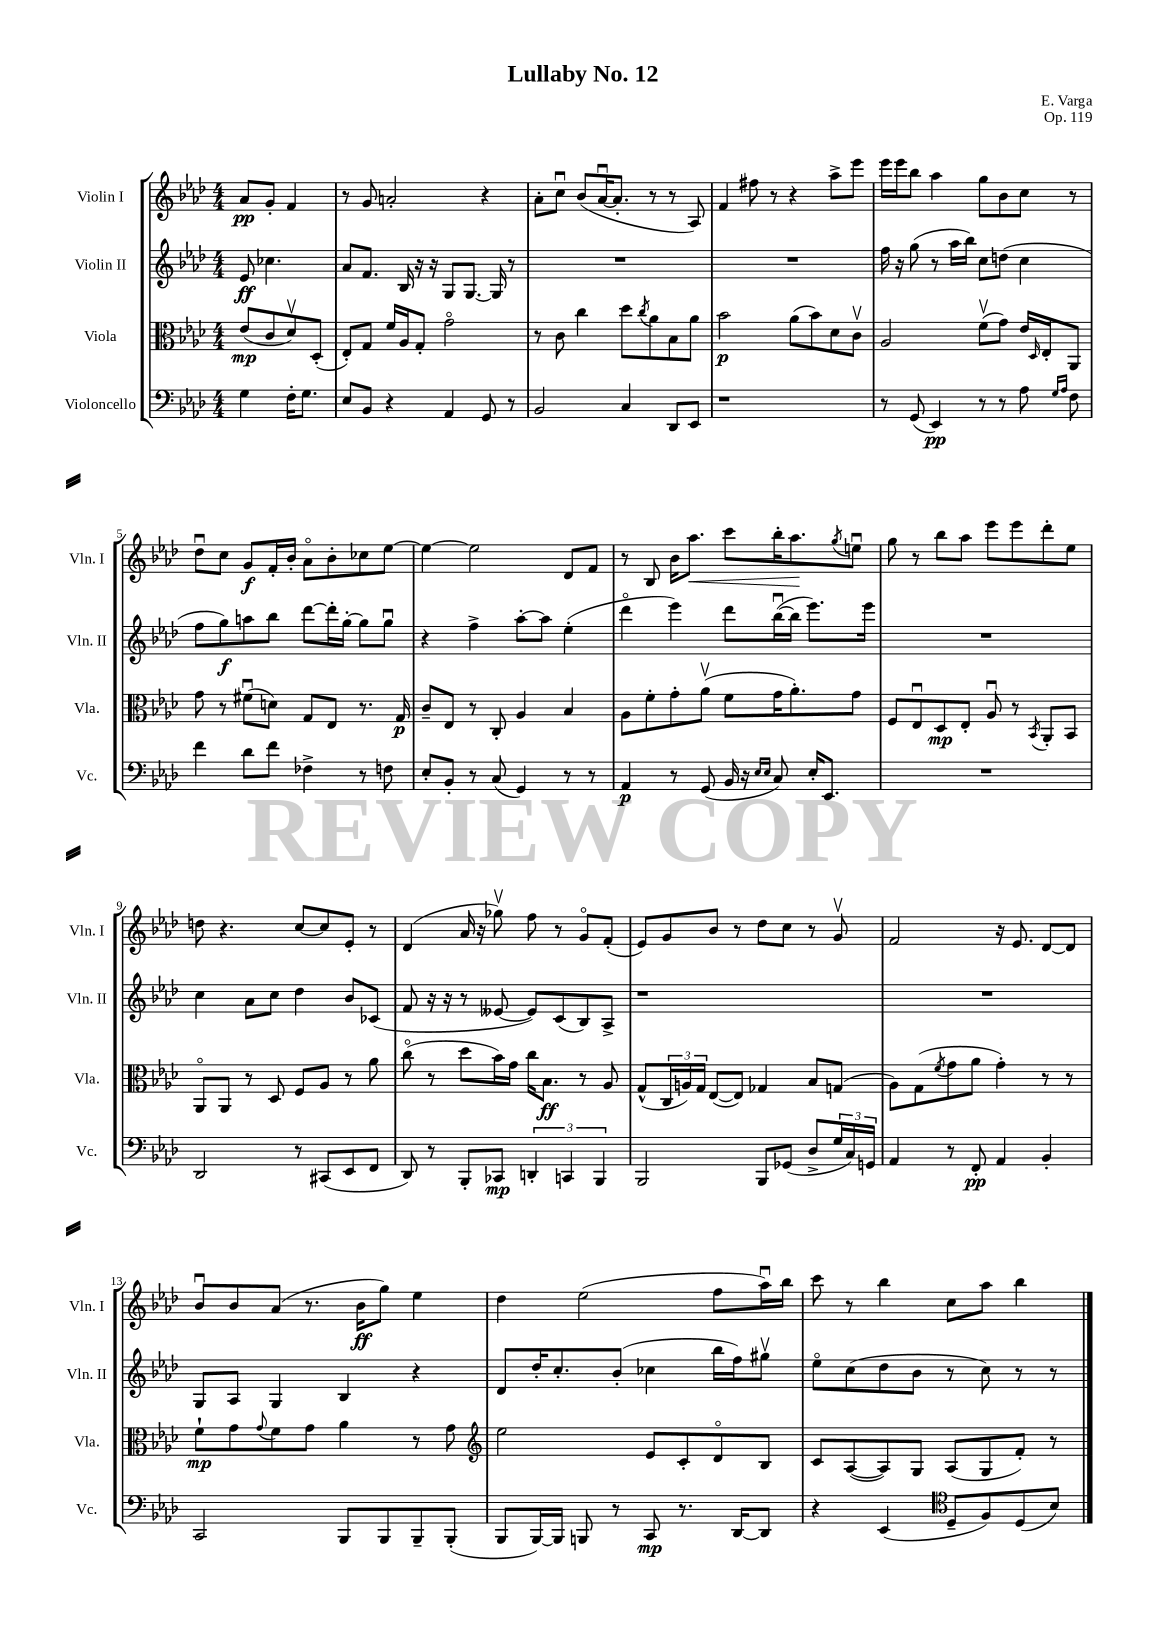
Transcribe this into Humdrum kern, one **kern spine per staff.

**kern	**dynam	**kern	**dynam	**kern	**dynam	**kern	**dynam
*part4	*part4	*part3	*part3	*part2	*part2	*part1	*part1
*staff4	*staff4	*staff3	*staff3	*staff2	*staff2	*staff1	*staff1
*I"Violoncello	*	*I"Viola	*	*I"Violin II	*	*I"Violin I	*
*I'Vc.	*	*I'Vla.	*	*I'Vln. II	*	*I'Vln. I	*
*clefF4	*	*clefC3	*	*clefG2	*	*clefG2	*
*k[b-e-a-d-]	*	*k[b-e-a-d-]	*	*k[b-e-a-d-]	*	*k[b-e-a-d-]	*
*M4/4	*	*M4/4	*	*M4/4	*	*M4/4	*
=	=	=	=	=	=	=	=
4G\	.	(8e-/L	mp	8e-/	ff	8a-/L	pp
.	.	8c/	.	4.cc-X\	.	8g'/J	.
16F'\KL	.	8d-v/)	.	.	.	4f/	.
8.G\J	.	.	.	.	.	.	.
.	.	(8D-'/J	.	.	.	.	.
=1	=1	=1	=1	=1	=1	=1	=1
8E-/L	.	8E-'/L)	.	8a-/L	.	8r	.
8BB-/J	.	8G/J	.	8.f/J	.	8g/	.
4r	.	16f/LL	.	.	.	2an'/	.
.	.	16A-/J	.	16B-/	.	.	.
.	.	8G'/J	.	16r	.	.	.
.	.	.	.	16r	.	.	.
4AA-/	.	2g\	.	8G/L	.	.	.
.	.	.	.	[8.G/J	.	.	.
8GG/	.	.	.	.	.	4r	.
.	.	.	.	16G/]	.	.	.
8r	.	.	.	8r	.	.	.
=2	=2	=2	=2	=2	=2	=2	=2
2BB-/	.	8r	.	1r	.	8a-'\L	.
.	.	8c\	.	.	.	8ccu\J	.
.	.	4cc\	.	.	.	(8b-/L	.
.	.	.	.	.	.	[16a-u/K	.
.	.	.	.	.	.	8.a-'/J]	.
4C/	.	8dd-\L	.	.	.	.	.
.	.	8qcc/	.	.	.	.	.
.	.	8a-\	.	.	.	8r	.
8DD-/L	.	8B-\	.	.	.	8r	.
8EE-/J	.	8a-\J	.	.	.	8A-/)	.
=3	=3	=3	=3	=3	=3	=3	=3
1r	.	2b-\	p	1r	.	4f/	.
.	.	.	.	.	.	8ff#X\	.
.	.	.	.	.	.	8r	.
.	.	(8a-\L	.	.	.	4r	.
.	.	8b-\)	.	.	.	.	.
.	.	8d-\	.	.	.	8aa-^\L	.
.	.	8cv\J	.	.	.	8eee-\J	.
=4	=4	=4	=4	=4	=4	=4	=4
8r	.	2A-/	.	16ff\	.	16eee-\LL	.
.	.	.	.	16r	.	16eee-\J	.
(8GG/	.	.	.	(8gg\	.	8bb-\J	.
4EE-/)	pp	.	.	8r	.	4aa-\	.
.	.	.	.	16aa-\LL	.	.	.
.	.	.	.	16bb-\JJ)	.	.	.
8r	.	(8fv\L	.	8cc\L	.	8gg\L	.
8r	.	8g\J)	.	(8ddn\J	.	8b-\	.
8A-\	.	16e-/LL	.	4cc\	.	8cc\J	.
.	.	16qqD-/	.	.	.	.	.
.	.	16E-'/J	.	.	.	.	.
16qqG/LL	.	.	.	.	.	.	.
16qqA-/JJ	.	.	.	.	.	.	.
8F\	.	8AA-/J	.	.	.	8r	.
!!LO:LB:g=z
=5	=5	=5	=5	=5	=5	=5	=5
4f\	.	8g\	.	8ff\L	.	8dd-u\L	.
.	.	8r	.	8gg\)	f	8cc\J	.
8d-\L	.	(8f#Xu\L	.	8aan\	.	8g/L	f
8f\J	.	8dn\J)	.	8bb-\J	.	16f'/L	.
.	.	.	.	.	.	16b-'/JJ	.
4F-X^\	.	8G/L	.	[8ddd-\L	.	8a-\L	.
.	.	8E-/J	.	16ddd-'\L]	.	8b-'\	.
.	.	.	.	[16gg'\JJ	.	.	.
8r	.	8.r	.	8gg\L]	.	8cc-X\	.
8Fn\	.	.	.	8ggu\J	.	[8ee-\J	.
.	.	16G/	p	.	.	.	.
=6	=6	=6	=6	=6	=6	=6	=6
8E-'/L	.	8c~/L	.	4r	.	4ee-\_	.
8BB-'/J	.	8E-/J	.	.	.	.	.
8r	.	8r	.	4ff^\	.	2ee-\]	.
(8C/	.	8C'/	.	.	.	.	.
4GG/)	.	4A-/	.	[8aa-'\L	.	.	.
.	.	.	.	8aa-\J]	.	.	.
8r	.	4B-/	.	(4ee-'\	.	8d-/L	.
8r	.	.	.	.	.	8f/J	.
=7	=7	=7	=7	=7	=7	=7	=7
4AA-/	p	8A-\L	.	4ddd-\	.	8r	.
.	.	8f'\	.	.	.	8B-/	.
8r	.	8g'\	.	4eee-\)	.	16b-\KL	.
!	!	!	!	!	!	!	!LO:HP:b
.	.	.	.	.	.	8.aa-\J	<
(8GG/	.	(8a-v\J	.	.	.	.	.
16BB-/	.	8f\L	.	8ddd-\L	.	8ccc\L	.
16r	.	.	.	.	.	.	.
16qqE-/LL	.	.	.	.	.	.	.
16qqE-/JJ	.	.	.	.	.	.	.
8C/)	.	16g\K	.	([16bb-u\L	.	16bb-'\K	.
.	.	8.a-'\)	.	16bb-\JJ]	.	8.aa-\	.
16E-'/KL	.	.	.	8.eee-\L)	.	.	.
8.EE-/J	.	.	.	.	.	.	.
.	.	.	.	.	.	8qgg/	.
.	.	8g\J	.	.	.	8eenu\J	[
.	.	.	.	16eee-\Jk	.	.	.
=8	=8	=8	=8	=8	=8	=8	=8
1r	.	8F/L	.	1r	.	8gg\	.
.	.	8E-u/	.	.	.	8r	.
.	.	8D-/	mp	.	.	8bb-\L	.
.	.	8E-'/J	.	.	.	8aa-\J	.
.	.	8A-u/	.	.	.	8eee-\L	.
.	.	8r	.	.	.	8eee-\	.
.	.	8qBB-/	.	.	.	.	.
.	.	8AA-'/L	.	.	.	8ddd-'\	.
.	.	8BB-/J	.	.	.	8ee-\J	.
!!LO:LB:g=z
=9	=9	=9	=9	=9	=9	=9	=9
2DD-/	.	8AA-/L	.	4cc\	.	8ddn\	.
.	.	8AA-/J	.	.	.	4.r	.
.	.	8r	.	8a-\L	.	.	.
.	.	8D-/	.	8cc\J	.	.	.
8r	.	8F/L	.	4dd-\	.	[8cc/L	.
(8CC#X/L	.	8A-/J	.	.	.	8cc/]	.
8EE-/	.	8r	.	8b-/L	.	8e-'/J	.
8FF/J	.	8a-\	.	(8c-X/J	.	8r	.
=10	=10	=10	=10	=10	=10	=10	=10
8DD-/)	.	(8cc\	.	8f/	.	(4d-/	.
8r	.	8r	.	16r	.	.	.
.	.	.	.	16r	.	.	.
8BBB-'/L	.	8dd-\L	.	8r	.	16a-/	.
.	.	.	.	.	.	16r	.
8CC-X/J	mp	16b-\L)	.	[8e--X/	.	8gg-Xv\)	.
.	.	16g\JJ	.	.	.	.	.
6DDn'/	.	16cc\KL	.	8e--/L])	.	8ff\	.
.	.	8.B-\J	ff	.	.	.	.
.	.	.	.	(8c/	.	8r	.
6CCn/	.	.	.	.	.	.	.
.	.	8r	.	8B-/)	.	8g/L	.
6BBB-/	.	.	.	.	.	.	.
.	.	8A-/	.	8A-^/J	.	(8f'/J	.
=11	=11	=11	=11	=11	=11	=11	=11
2BBB-/	.	(8G^^/L	.	1r	.	8e-/L)	.
.	.	24C/L	.	.	.	8g/	.
.	.	24An/)	.	.	.	.	.
.	.	24G/JJ	.	.	.	.	.
.	.	([8E-/L	.	.	.	8b-/J	.
.	.	8E-/J])	.	.	.	8r	.
8BBB-/L	.	4G-X/	.	.	.	8dd-\L	.
(8GG-X/J	.	.	.	.	.	8cc\J	.
8D-^/L	.	8B-/L	.	.	.	8r	.
24G/L	.	(8Gn/J	.	.	.	8gv/	.
24C/)	.	.	.	.	.	.	.
24GGn/JJ	.	.	.	.	.	.	.
=12	=12	=12	=12	=12	=12	=12	=12
4AA-/	.	8A-\L)	.	1r	.	2f/	.
.	.	(8G\	.	.	.	.	.
.	.	8qf/	.	.	.	.	.
8r	.	8g\	.	.	.	.	.
8FF'/	pp	8a-\J	.	.	.	.	.
4AA-/	.	4g'\)	.	.	.	16r	.
.	.	.	.	.	.	8.e-/	.
4BB-'/	.	8r	.	.	.	[8d-/L	.
.	.	8r	.	.	.	8d-/J]	.
!!LO:LB:g=z
=13	=13	=13	=13	=13	=13	=13	=13
2CC/	.	8f`\L	mp	8G/L	.	8b-u/L	.
.	.	8g\	.	8A-/J	.	8b-/	.
.	.	8qqg/	.	.	.	.	.
.	.	8f\	.	4G/	.	(8a-/J	.
.	.	8g\J	.	.	.	8.r	.
8BBB-/L	.	4a-\	.	4B-/	.	.	.
.	.	.	.	.	.	16b-\KL	ff
8BBB-/	.	.	.	.	.	8gg\J)	.
8BBB-~/	.	8r	.	4r	.	4ee-\	.
(8BBB-'/J	.	8g\	.	.	.	.	.
=14	=14	=14	=14	=14	=14	=14	=14
*	*	*clefG2	*	*	*	*	*
8BBB-/L	.	2ee-\	.	8d-/L	.	4dd-\	.
[16BBB-/L)	.	.	.	16dd-'/K	.	.	.
16BBB-/JJ]	.	.	.	8.cc'/	.	.	.
8BBBn/	.	.	.	.	.	(2ee-\	.
8r	.	.	.	(8b-'/J	.	.	.
8CC/	mp	8e-/L	.	4cc-X\	.	.	.
8.r	.	8c'/	.	.	.	.	.
.	.	8d-/	.	16bb-\LL	.	8ff\L	.
[16DD-/KL	.	.	.	16ff\J)	.	.	.
8DD-/J]	.	8B-/J	.	8gg#Xv\J	.	16aa-u\L)	.
.	.	.	.	.	.	16bb-\JJ	.
=15	=15	=15	=15	=15	=15	=15	=15
4r	.	8c/L	.	8ee-\L	.	8ccc\	.
.	.	([8A-/	.	(8cc\	.	8r	.
(4EE-/	.	8A-/])	.	8dd-\	.	4bb-\	.
.	.	8G/J	.	8b-\J	.	.	.
*clefC4	*	*	*	*	*	*	*
8D-~/L	.	(8A-/L	.	8r	.	8cc\L	.
8F/)	.	8G/	.	8cc\)	.	8aa-\J	.
(8D-/	.	8f'/J)	.	8r	.	4bb-\	.
8B-/J)	.	8r	.	8r	.	.	.
==	==	==	==	==	==	==	==
*-	*-	*-	*-	*-	*-	*-	*-
